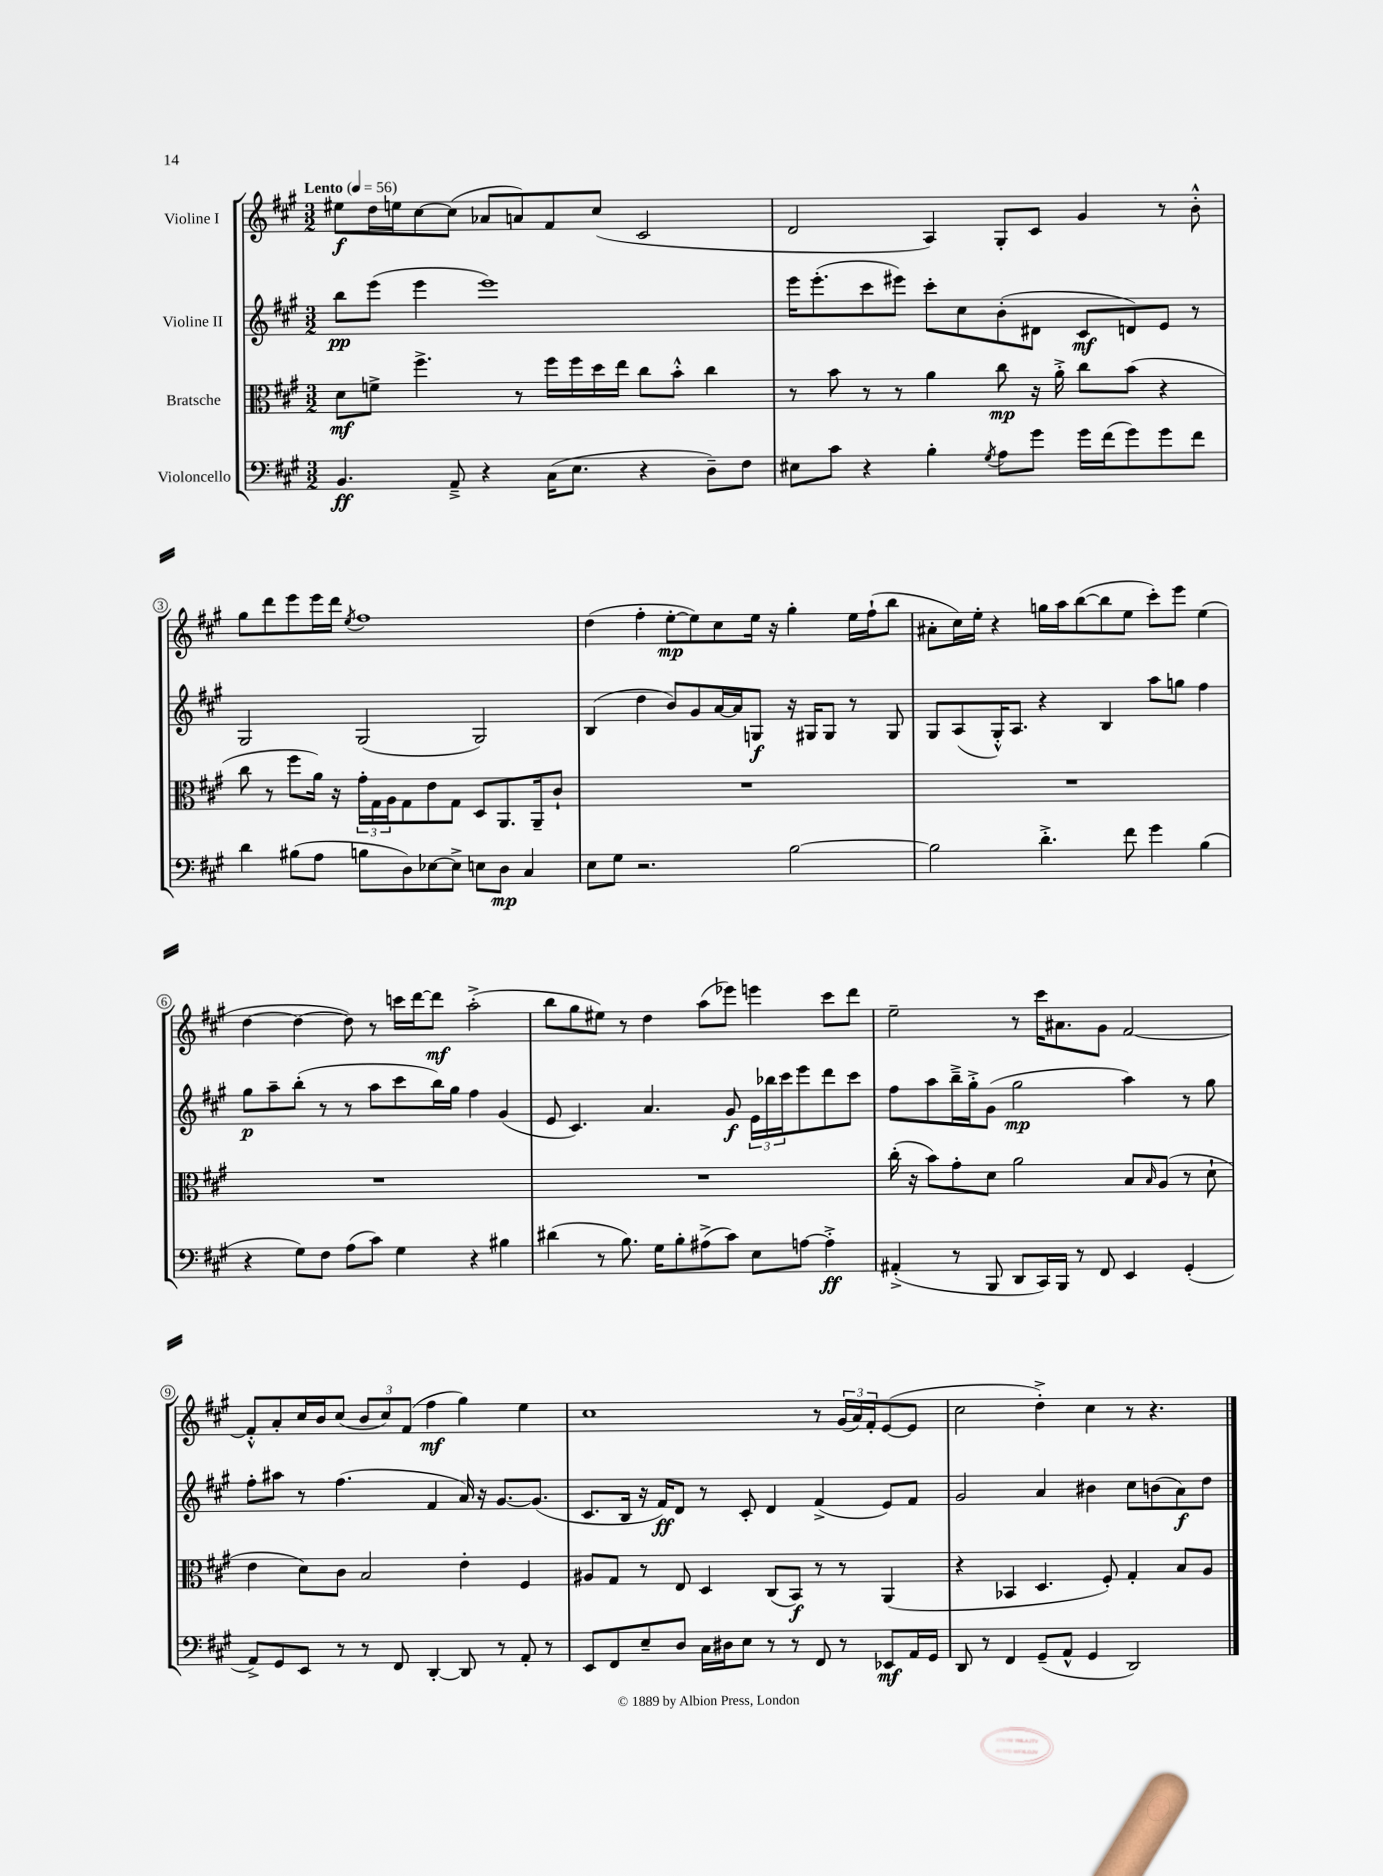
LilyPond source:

<<
\new StaffGroup <<
\new Staff = "s0" \with { instrumentName = "Violine I" } {
    \clef treble \key a \major \numericTimeSignature \time 3/2 \tempo "Lento" 4 = 56
    eis''8\f d''16 e''16 cis''8~ cis''8( aes'8 a'8) fis'8 cis''8( cis'2 |
    d'2 a4) gis8-. cis'8 gis'4 r8 b'8-.-^ |
    gis''8 d'''8 e'''8 e'''16 d'''16 \acciaccatura { e''8 } fis''1 |
    d''4( fis''4-. e''8~-.\mp e''8) cis''8 e''16 r16 gis''4-. e''16 fis''16-!( b''8 |
    ais'8-. cis''16) e''16-. r4 g''16 a''16 b''8~( b''8 e''8 cis'''8-.) e'''8 e''4( |
    d''4~ d''4~ d''8) r8 c'''16 d'''16~ d'''8\mf a''2-.->( |
    b''8 gis''8 eis''8) r8 d''4 a''8( ees'''8) e'''4 cis'''8 d'''8 |
    e''2-- r8 cis'''16 ais'8. gis'8 fis'2~ |
    fis'8-.-^ a'8-. cis''16 b'16 cis''8( \tuplet 3/2 { b'8 cis''8) fis'8( } fis''4\mf gis''4) e''4 |
    cis''1 r8 \tuplet 3/2 { gis'16( a'16) fis'16-. } e'8~( e'8 |
    cis''2 d''4-.->) cis''4 r8 r4. \bar "|." |
}
\new Staff = "s1" \with { instrumentName = "Violine II" } {
    \clef treble \key a \major \numericTimeSignature \time 3/2
    b''8\pp e'''8( e'''4 e'''1) |
    e'''16 e'''8.-.( cis'''8 eis'''8) cis'''8-. cis''8 b'8-.( dis'8 cis'8\mf d'8) e'8 r8 |
    gis2 gis2( gis2) |
    b4( d''4 b'8) gis'8 a'16~ a'16 g8\f r16 gis16 gis8 r8 gis8 |
    gis8 a8( gis16-.-^) a8. r4 b4 a''8 g''8 fis''4 |
    gis''8\p a''8-- b''8-.( r8 r8 a''8 cis'''8 b''16) gis''16 fis''4 gis'4( |
    e'8 cis'4.) a'4. gis'8\f \tuplet 3/2 { e'16 bes''16 cis'''16 } e'''8 d'''8 cis'''8 |
    fis''8 a''8 b''16---> gis''16-.-> gis'8( gis''2\mp a''4) r8 gis''8 |
    fis''8-. ais''8 r8 fis''4.( fis'4 a'16) r16 gis'8.~ gis'8.( |
    cis'8. b16 r16 fis'16\ff) d'8 r8 cis'8-. d'4 fis'4->( e'8) fis'8 |
    gis'2 a'4 bis'4 cis''8 b'8( a'8\f) d''8 \bar "|." |
}
\new Staff = "s2" \with { instrumentName = "Bratsche" } {
    \clef alto \key a \major \numericTimeSignature \time 3/2
    d'8\mf f'8-> fis''4.-> r8 fis''16 fis''16 d''16 e''16 cis''8 b'8-.-^ cis''4 |
    r8 b'8 r8 r8 a'4 cis''8\mp r16 a'16-.-> cis''8 b'8( r4 |
    cis''8 r8 fis''8 a'16) r16 \tuplet 3/2 { gis'16-. gis16 a16 } gis8 e'8 gis8 d8 a,8. a,16-- cis'8-! |
    R1. |
    R1. |
    R1. |
    R1. |
    cis''16-.( r16 b'8) gis'8-. d'8 a'2 b8 \grace { b16 } a8( r8 d'8-! |
    e'4 d'8) cis'8 b2 e'4-. fis4 |
    ais8 gis8 r8 e8 d4 cis8( b,8\f) r8 r8 a,4( |
    r4 bes,4 d4. fis8-.) gis4-. b8 a8 \bar "|." |
}
\new Staff = "s3" \with { instrumentName = "Violoncello" } {
    \clef bass \key a \major \numericTimeSignature \time 3/2
    b,4.\ff a,8---> r4 cis16( e8. r4 d8--) fis8 |
    eis8 cis'8 r4 b4-. \acciaccatura { gis8 } a8 gis'8 gis'16 fis'16( gis'8) gis'8 fis'8 |
    d'4 bis8( a8 b8 d8) ees8~ ees8-> e8 d8\mp cis4 |
    e8 gis8 r2. b2~ |
    b2 d'4.-.-> fis'8 gis'4 b4( |
    r4 gis8) fis8 a8( cis'8) gis4 r4 bis4 |
    dis'4( r8 b8.) gis16 b8-. ais8->( cis'8) e8 a8~ a4-.->\ff |
    ais,4-.->( r8 b,,8 d,8 cis,16) b,,16 r8 fis,8 e,4 gis,4-.( |
    a,8->) gis,8 e,8 r8 r8 fis,8 d,4~-. d,8 r8 a,8-. r8 |
    e,8 fis,8 e8-- d8 cis16 dis16 e8 r8 r8 fis,8 r8 ees,8\mf a,16 gis,16 |
    d,8 r8 fis,4 gis,8--( a,8-^ gis,4 d,2) \bar "|." |
}
>>
>>
\layout { \context { \Score \override BarNumber.stencil = #(make-stencil-circler 0.1 0.3 ly:text-interface::print) } }
